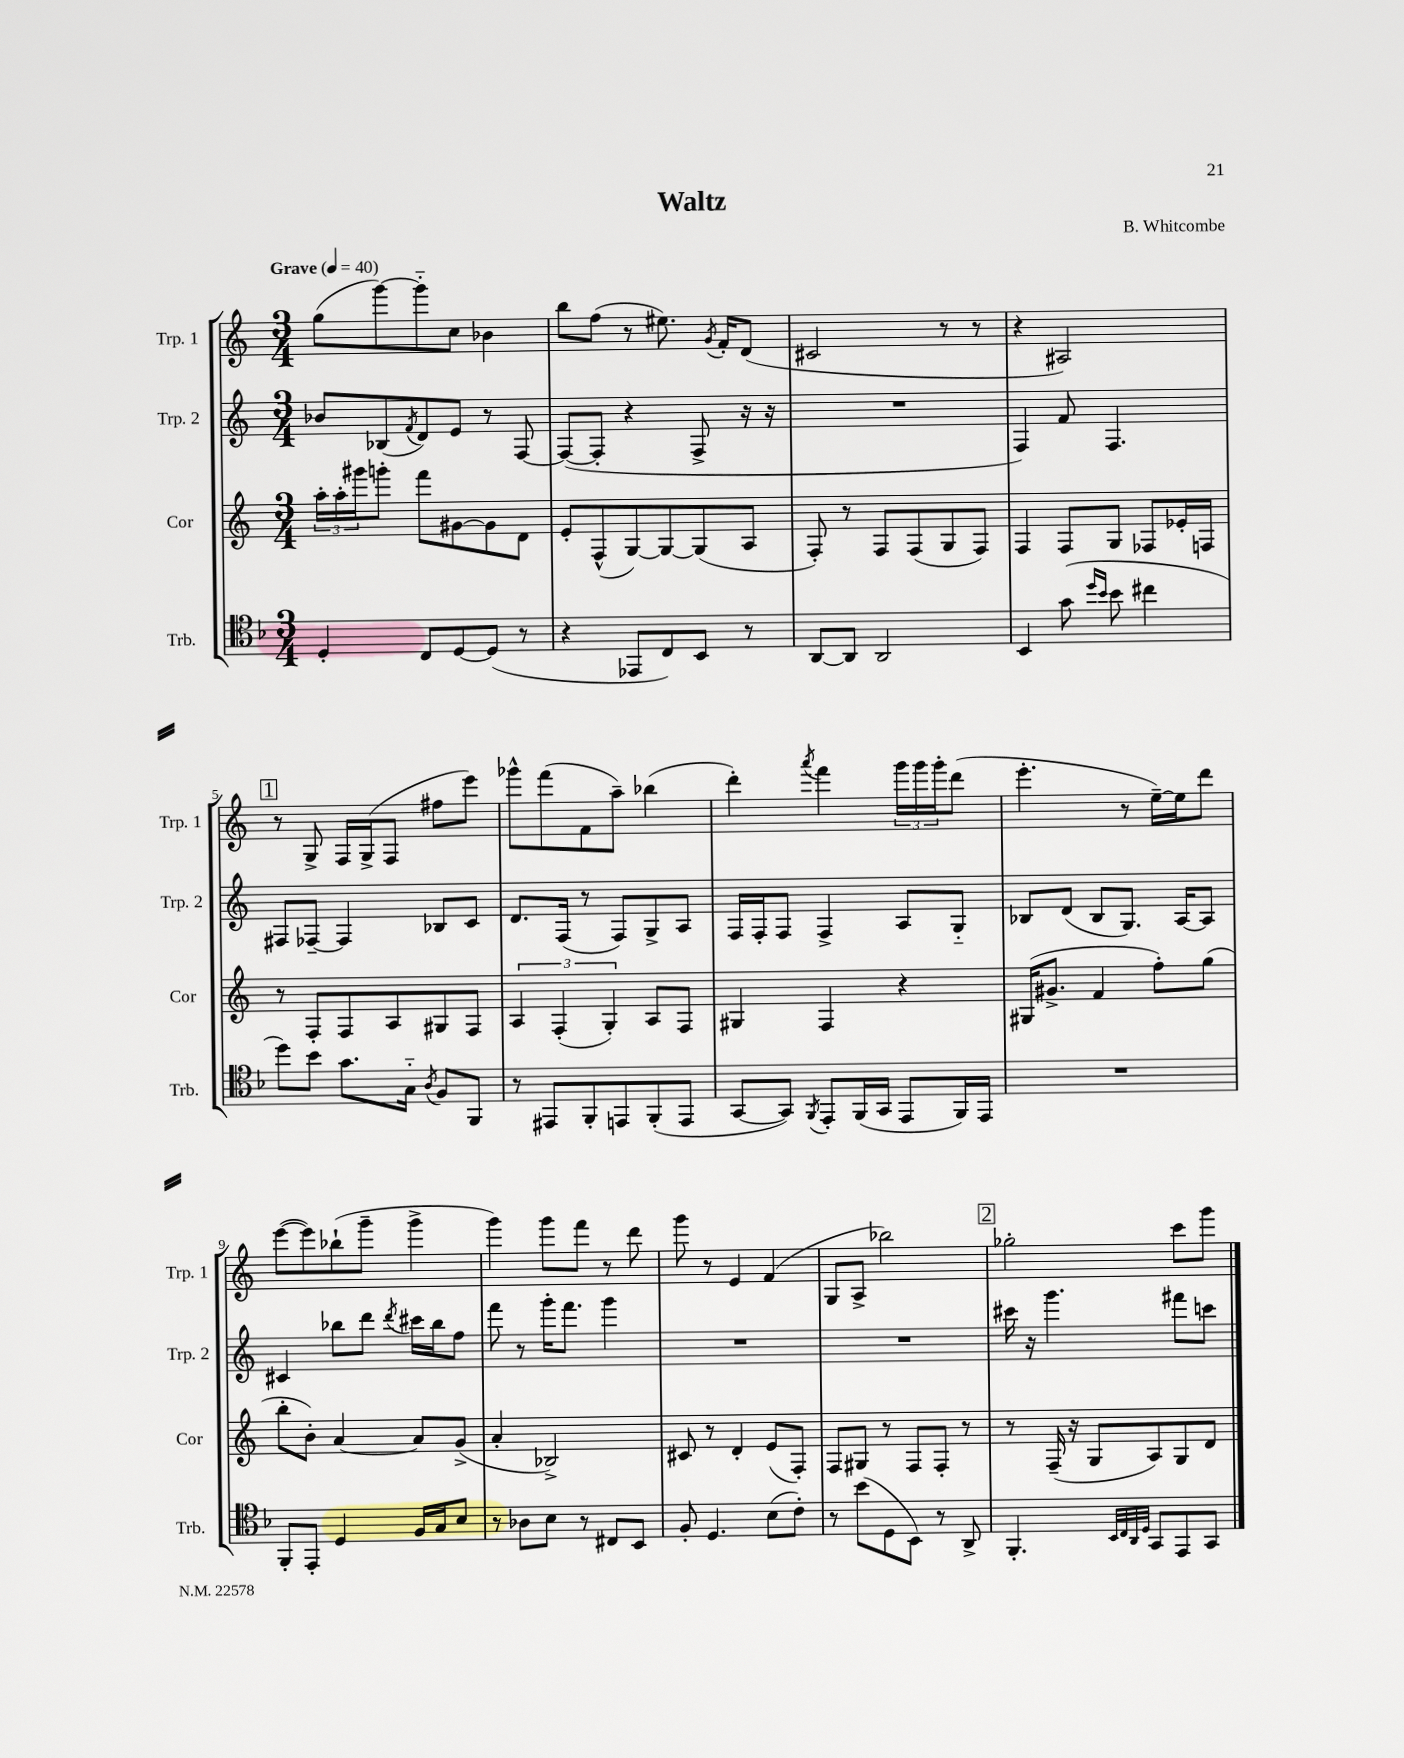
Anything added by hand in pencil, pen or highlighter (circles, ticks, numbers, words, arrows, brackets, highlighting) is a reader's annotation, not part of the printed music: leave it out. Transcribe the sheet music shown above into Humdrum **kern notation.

**kern	**kern	**kern	**kern
*staff4	*staff3	*staff2	*staff1
*clefC4	*clefG2	*clefG2	*clefG2
*k[b-]	*k[]	*k[]	*k[]
*M3/4	*M3/4	*M3/4	*M3/4
*MM40	*MM40	*MM40	*MM40
4D'/	24aa'\LL	8b-/L	(8gg\L
.	24aa'\	.	.
.	24ggg#\J	.	.
.	8ggg'\J	(8B-/	[8ggg\)
.	.	8qf/	.
8C/L	8fff\L	8d/)	8ggg'~\]
[8D/	[8g#\	8e/J	8cc\J
(8D/]J	8g#\]	8r	4b-\
8r	8d\J	[8F/	.
=	=	=	=
4r	8e'/L	(8F/_L	8bb\L
.	(8F^^/	8F'/]J	(8ff\J
8EE-/L	[8G/)	4r	8r
8C/)	8G/_	.	8.ee#\)
8BB-/J	(8G/]	8F^/	.
.	.	.	8qg/
.	.	.	16f'/LK
8r	8A/J	16r	(8d/J
.	.	16r	.
=	=	=	=
[8AA/L	8F'/)	2.r	2c#/
8AA/]J	8r	.	.
2AA/	8F/L	.	.
.	(8F/	.	.
.	8G/	.	8r
.	8F/J)	.	8r
=	=	=	=
4BB-/	4F/	4F/)	4r
(8g\	8F/L	8f/	2A#/)
16qqdd/LL	.	.	.
16qqb-/JJ	.	.	.
8b-\	8G/J	4.F/	.
4cc#\	8F-/L	.	.
.	16e-'/L	.	.
.	16F/JJ	.	.
=	=	=	=
8dd\L)	8r	8F#/L	8r
8b-\J	8F'/L	[8F-~/J	8G^/
8.g\L	8F/	4F-/]	16F/LL
.	.	.	(16G^/J
.	8A/	.	8F/J
16G'~\Jk	.	.	.
8qA/	.	.	.
8F/L	8G#/	8B-/L	8ff#\L
8FF/J	8F/J	8c/J	8eee\J)
=	=	=	=
8r	6A/	8.d/L	8ggg-^^\L
8EE#/L	.	.	(8fff\
.	(6F'/	.	.
.	.	(16F/Jk	.
8FF'/	.	8r	8f\
.	6G'/)	.	.
8EE/	.	8F/L)	8aa~\J)
(8FF'/	8A/L	8G^/	(4bb-\
8EE/J	8F/J	8A/J	.
=	=	=	=
[8GG/L	4G#/	16F/LL	4ddd'\)
.	.	16F'/J	.
8GG/]J)	.	8F/J	.
8qFF/	.	.	8qaaa/
8EE'/L	4F/	4F^/	4fff\
(16FF/L	.	.	.
16GG/JJ	.	.	.
8EE/L	4r	8A/L	24ggg\LL
.	.	.	24ggg\
.	.	.	24ggg'\J
16FF/L)	.	8G'~/J	(8ddd\J
16EE/JJ	.	.	.
=	=	=	=
2.r	(16G#/LK	8B-/L	4.eee'\
.	8.g#^/J	.	.
.	.	(8d/J	.
.	4f/	8B-/L	.
.	.	8.G/J)	8r
.	8ff'\L)	.	[16ee~\LL)
.	.	[16A/LK	16ee\]J
.	(8gg\J	8A/]J	8ddd\J
=	=	=	=
8FF'/L	8bb'\L	4c#/	([8eee\L
8EE'/J	8b'\J)	.	8eee\])
4D/	[4a/	8bb-\L	(8bb-`\
.	.	8ddd\J	8ggg~\J
.	.	8qddd/	.
16F/LL	8a/]L	16ccc#\LL	4ggg^\
16G/J	.	16bb-\J	.
8B-/J	(8g^/J	8ff\J	.
=	=	=	=
8r	4a'/	8fff\	4ggg\)
8A-\L	.	8r	.
8B-\J	2B-^/)	16ggg'\LK	8ggg\L
.	.	8.fff\J	.
8r	.	.	8fff\J
8C#/L	.	4ggg\	8r
8BB-/J	.	.	8ddd\
=	=	=	=
8F'/	8c#/	2.r	8ggg\
4.D/	8r	.	8r
.	4d'/	.	4e/
(8B-\L	(8e/L	.	(4f/
8c'\J)	8F'/J)	.	.
=	=	=	=
8r	8F/L	2.r	8G/L
(8b-\L	8G#/J	.	8A^/J
8D\	8r	.	2bb-\)
8BB-\J)	8F/L	.	.
8r	8F'/J	.	.
8AA^/	8r	.	.
=	=	=	=
4.FF'/	8r	16ccc#\	2gg-'\
.	.	16r	.
.	(16F~/	4.ggg\	.
.	16r	.	.
.	8G/L	.	.
32qqBB-/LLL	.	.	.
32qqC/	.	.	.
32qqAA/	.	.	.
32qqD/JJJ	.	.	.
8GG/L	8A/)	.	.
8EE/	8G/	8fff#\L	8ccc\L
8GG/J	8d/J	8ccc\J	8ggg\J
==	==	==	==
*-	*-	*-	*-
